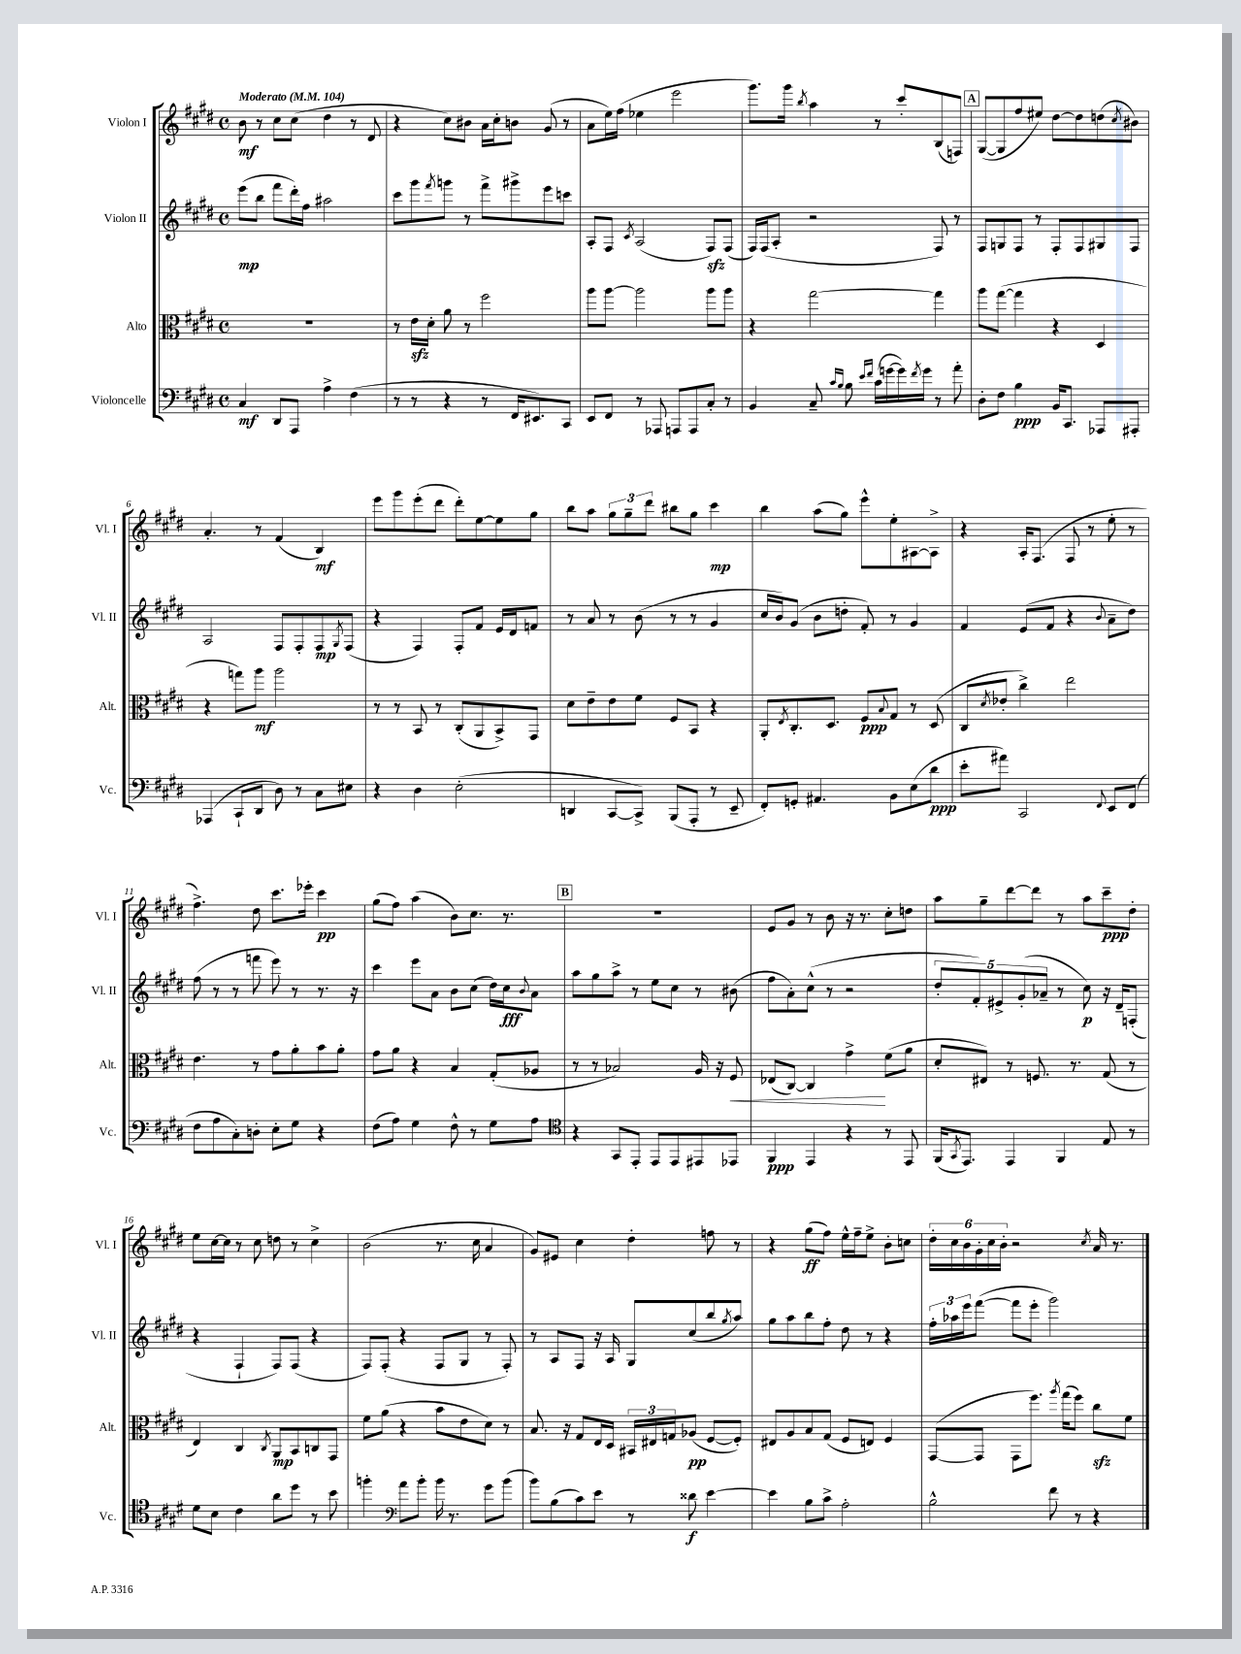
<<
\new StaffGroup <<
\new Staff = "s0" \with { instrumentName = "Violon I" shortInstrumentName = "Vl. I" } {
    \clef treble \key e \major \defaultTimeSignature \time 4/4 \tempo "Moderato" 4 = 104
    b'8\mf r8 cis''8 cis''8( dis''4 r8 dis'8 |
    r4 cis''8) bis'8 a'16 cis''16-. b'8 gis'8( r8 |
    a'8 e''16) fis''16( ees''4 e'''2 |
    gis'''8.) gis'''16 \acciaccatura { b''8 } a''4 r8 cis'''8-. b8( f8) |
    \mark \markup { \box "A" } gis8~( gis8 fis''8 eis''8) dis''8~ dis''8 d''8( \acciaccatura { cis''8 } bis'8) |
    a'4.-. r8 fis'4( b4\mf) |
    e'''8 gis'''8 e'''8-.( dis'''8 dis'''8-.) e''8~ e''8 gis''8 |
    b''8 a''8 \tuplet 3/2 { gis''8 gis''8-- dis'''8 } bis''8 gis''8 cis'''4\mp |
    b''4 a''8( gis''8) e'''8-^ e''8-. ais8~ ais8-> |
    r4 a16-. fis8.( fis8 r8 e''8-. r8 |
    fis''4.->) dis''8 cis'''8. ees'''16-. cis'''4\pp |
    gis''8( fis''8) a''4( b'8) cis''8. r8. |
    \mark \markup { \box "B" } R1 |
    e'8 gis'8 r8 b'8 r16 r8. cis''8-. d''8 |
    a''8 gis''8-- dis'''8~ dis'''8 r8 a''8 cis'''8--\ppp dis''8-. |
    e''8 cis''16~ cis''16 r8 cis''8 d''8 r8 cis''4-> |
    b'2( r8. cis''16 a'4 |
    gis'8) eis'8 cis''4 dis''4-. f''8 r8 |
    r4 gis''8\ff( fis''8) e''16-^ fis''16-- e''8-> b'8-. c''8 |
    \tuplet 6/4 { dis''16-. cis''16 b'16 gis'16-. cis''16 b'16-. } r2 \acciaccatura { cis''8 } a'16 r8. \bar "|." |
}
\new Staff = "s1" \with { instrumentName = "Violon II" shortInstrumentName = "Vl. II" } {
    \clef treble \key e \major \defaultTimeSignature \time 4/4
    e'''8\mp( b''8 fis'''8 dis'''16-.) fis''16 ais''2 |
    cis'''8 gis'''8 \acciaccatura { fis'''8 } g'''8 r8 fis'''8-> gis'''8-> e'''8 c'''8 |
    a8-. fis8 \acciaccatura { cis'8 } a2( fis8\sfz) fis8( |
    fis16) fis16( a8-. r2 fis8) r8 |
    \mark \markup { \box "A" } fis8 g8 fis8 r8 fis8-. fis8 gis8 fis8 |
    a2 fis8 fis8-. fis8\mp \acciaccatura { gis8 } fis8( |
    r4 fis4) fis8-. fis'8 e'16 dis'16 f'8 |
    r8 a'8 r8 b'8( r8 r8 gis'4 |
    cis''16 b'16) gis'8( b'8 d''8-. fis'8-.) r8 gis'4 |
    fis'4 e'8( fis'8 r4 \appoggiatura { b'8 } a'8-- dis''8) |
    fis''8( r8 r8 f'''8 e'''8) r8 r8. r16 |
    cis'''4 e'''8 a'8 b'8 cis''8( dis''16) cis''16\fff \appoggiatura { b'8 } a'8 |
    \mark \markup { \box "B" } a''8 gis''8 a''8-> r8 e''8 cis''8 r8 bis'8( |
    fis''8 a'8-.) cis''8-^( r8 r2 |
    \tuplet 5/4 { dis''8-. fis'8-.) eis'8-> gis'8-.( aes'8-- } r8 cis''8\p) r16 dis'16-- f8-.( |
    r4 fis4-! fis8) fis8( r4 |
    fis8) fis8-.( r4 fis8 gis8 r8 fis8-.) |
    r8 a8 fis8 r16 a16 gis8 cis''8( b''8 \acciaccatura { gis''8 } a''8) |
    gis''8 a''8 b''8 fis''8-. dis''8 r8 r4 |
    \tuplet 3/2 { fis''16-. aes''16 e'''16 } fis'''8~( fis'''8 e'''8-. gis'''2) \bar "|." |
}
\new Staff = "s2" \with { instrumentName = "Alto" shortInstrumentName = "Alt." } {
    \clef alto \key e \major \defaultTimeSignature \time 4/4
    R1 |
    r8 e'16\sfz dis'16-. a'8 r8 fis''2 |
    a''8 a''8~ a''2 a''8 a''8 |
    r4 gis''2~ gis''4 |
    \mark \markup { \box "A" } a''8 gis''8~( gis''4 r4 dis4 |
    r4 g''8) a''8\mf a''2 |
    r8 r8 b,8 r8 cis8-.( a,8 b,8->) gis,8 |
    dis'8 e'8-- e'8 fis'8 fis8 b,8 r4 |
    a,8-. \acciaccatura { e8 } cis8.-. dis8. fis8\ppp \appoggiatura { b8 } gis8 r8 dis8( |
    cis8 \acciaccatura { dis'8 } ees'8-. cis''4->) e''2 |
    e'4. r8 gis'8 a'8-. b'8 a'8-. |
    gis'8 a'8 r4 b4 gis8-.( aes8 |
    \mark \markup { \box "B" } r8 r8 bes2) a16 r16 fis8\< |
    ees8( cis8~) cis4 gis'4->\! fis'8( a'8 |
    dis'8-. eis8) r8 f8. r8. gis8( r8 |
    e4) cis4 \acciaccatura { cis8 } a,8\mp b,8 c8 gis,8 |
    fis'8 a'8( r4 b'8 e'8 dis'8) r8 |
    b8. r16 gis8 e16 dis16 \tuplet 3/2 { bis,16 eis16 g16 } aes8\pp( fis8~ fis8-.) |
    eis8 a8 b8 gis8( fis8 e8) fis4 |
    gis,8~( gis,8 gis,8 fis''8.) \acciaccatura { a''8 } gis''16( fis''8) cis''8\sfz fis'8 \bar "|." |
}
\new Staff = "s3" \with { instrumentName = "Violoncelle" shortInstrumentName = "Vc." } {
    \clef bass \key e \major \defaultTimeSignature \time 4/4
    cis4\mf dis,8 a,,8 a4-> fis4( |
    r8 r8 r4 r8 fis,16 eis,8.) cis,8 |
    e,8 fis,8 r8 aes,,8 a,,8 a,,8 cis8-. r8 |
    b,4 cis8-- \grace { cis'16 b16 } b8 \grace { e'16 fis'16 } cis'16( g'16~ g'16) \acciaccatura { fis'8 } g'16 r8 a'8-. |
    \mark \markup { \box "A" } dis8-. fis8 b4\ppp b,16 cis,8. aes,,8 ais,,8-. |
    aes,,4( cis,8-! dis,8 dis8) r8 cis8 eis8 |
    r4 dis4 e2-.( |
    d,4 cis,8~ cis,8->) b,,8( a,,8-. r8 e,8-- |
    fis,8-.) g,8-. ais,4. b,8 e8( dis'8\ppp |
    e'8-. ais'8) cis,2 \appoggiatura { fis,8 } e,8 fis,8( |
    fis8 a8 cis8-.) d8-. e8-. gis8 r4 |
    fis8( a8) gis4 fis8-^ r8 gis8 a8 |
    \mark \markup { \box "B" } \clef tenor r4 gis,8 e,8-. e,8 e,8 eis,8 ees,8 |
    fis,4\ppp e,4 r4 r8 e,8 |
    fis,16( \acciaccatura { gis,8 } e,8.) e,4 fis,4 e8 r8 |
    dis'8 b8 cis'4 a'8 dis''8 r8 b'8 |
    f''4-. \clef bass a'8 b'8-. b'16 r8. gis'8 b'8( |
    b'8) b8( cis'8) e'8 r8 disis'8\f e'4~ |
    e'4 b8 cis'8-> a2-. |
    b2-^ fis'8 r8 r4 \bar "|." |
}
>>
>>
